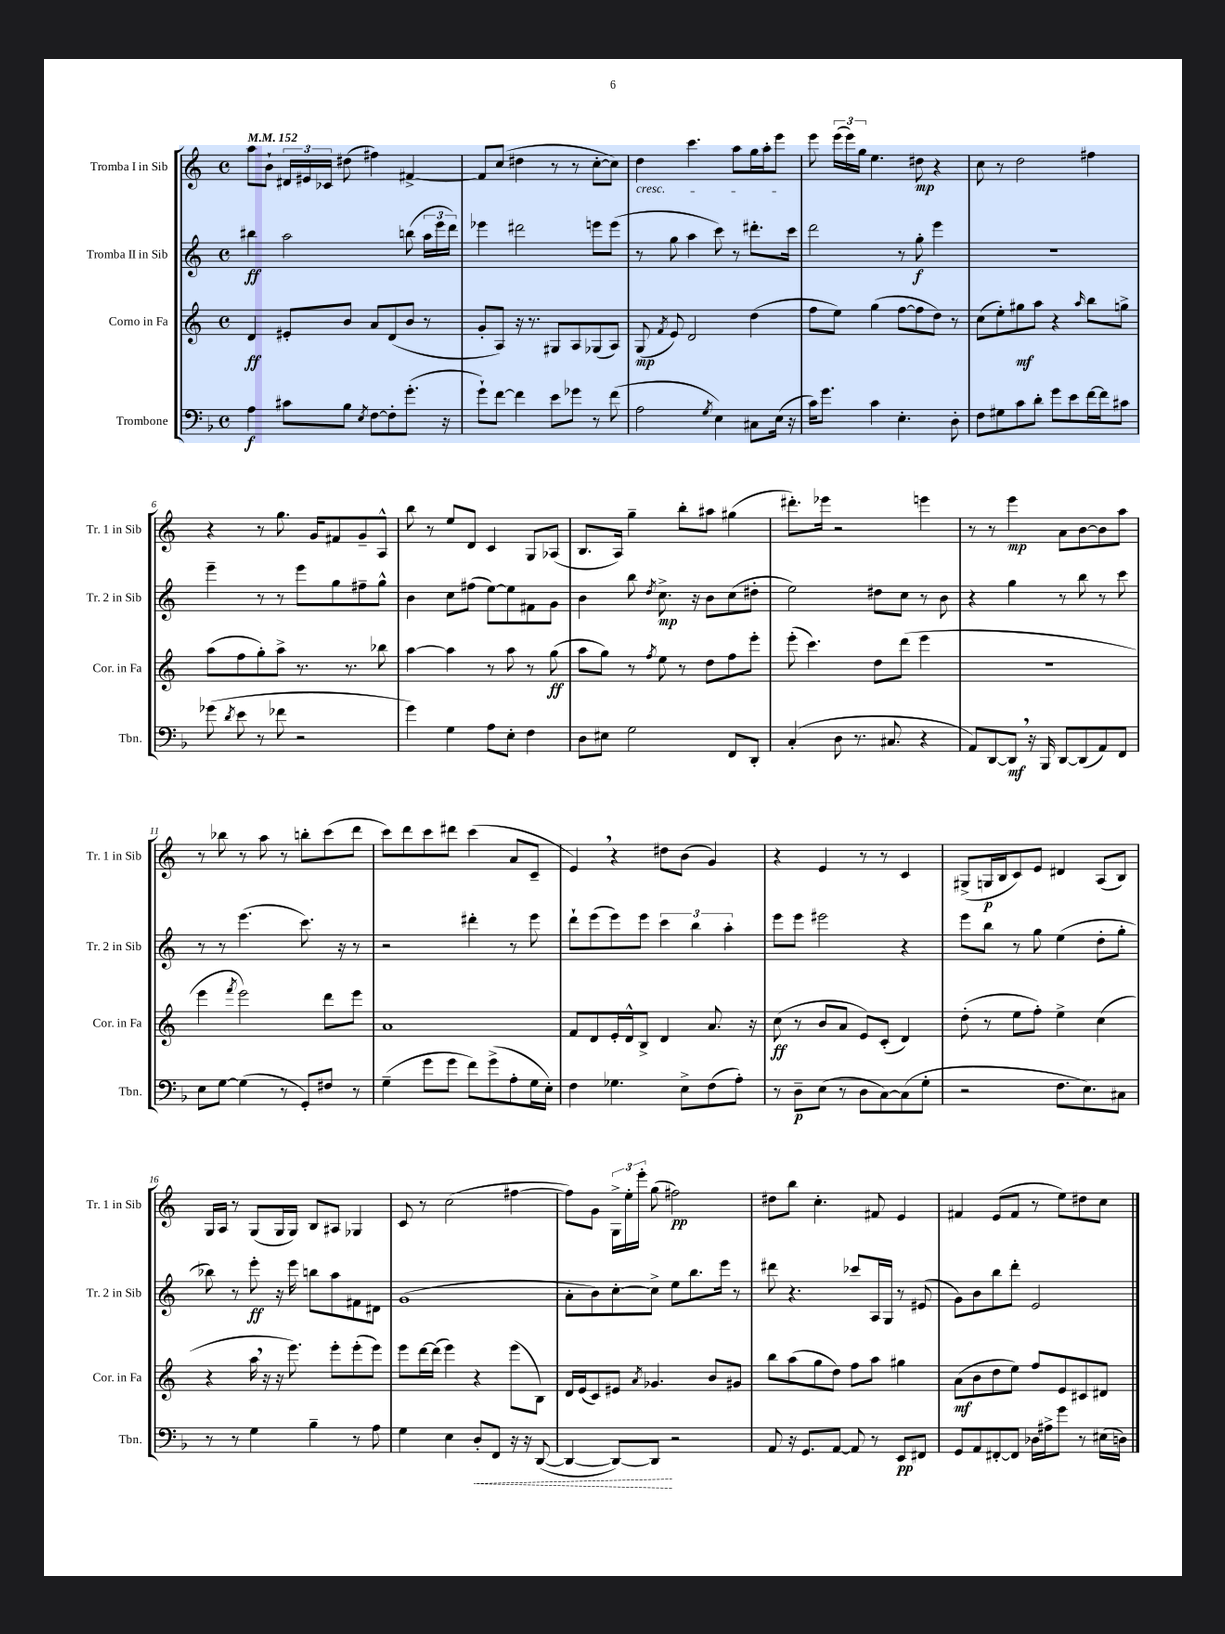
<<
\new StaffGroup <<
\new Staff = "s0" \with { instrumentName = "Tromba I in Sib" shortInstrumentName = "Tr. 1 in Sib" } {
    \clef treble \key c \major \defaultTimeSignature \time 4/4 \tempo 4 = 152
    \autoBeamOff a''8[ b'8]-! \tuplet 3/2 { dis'16[ eis'16 ces'16] } dis''8( fis''4) fis'4~-> |
    fis'8[ c''8]( dis''4 r8 r8 c''8[~-. c''8]) |
    d''4\cresc c'''4. a''8[ g''16 a''16-. e'''8]\! |
    e'''8 \tuplet 3/2 { e'''16[( e'''16) g''16] } e''4. dis''8\mp r4 |
    c''8 r8 d''2 fis''4 |
    r4 r8 g''8. g'16[ fis'8 g'8-- a8]-^ |
    b''8 r8 e''8[ d'8] c'4 g8[ aes8]( |
    b8.[ a16]) g''4-- b''8[-. ais''8] gis''4( |
    dis'''8.[-.) ees'''16] r2 e'''4 |
    r8 r8 e'''4\mp a'8[ b'8~ b'8 a''8] |
    r8 bes''8 r8 a''8 r8 b''8[-. c'''8( d'''8] |
    c'''8[) d'''8 c'''8 dis'''8] c'''4( a'8[ c'8]-- |
    e'4) \breathe r4 dis''8[ b'8]( g'4) |
    r4 e'4 r8 r8 c'4 |
    gis8[->( g16\p b16 c'8) e'8] dis'4 a8[( b8]) |
    g16[ a16] r8 g8[( g16 g16]) b8[ ais8] ges4 |
    c'8 r8 c''2( fis''4~ |
    fis''8[) g'8] \tuplet 3/2 { g16[-> e''16-. e'''16]-. } g''8( fis''2\pp) |
    dis''8[ b''8] c''4.-. fis'8 e'4 |
    fis'4 e'8[( fis'8] r8 e''8[) dis''8 c''8] \bar "|." |
}
\new Staff = "s1" \with { instrumentName = "Tromba II in Sib" shortInstrumentName = "Tr. 2 in Sib" } {
    \clef treble \key c \major \defaultTimeSignature \time 4/4
    \autoBeamOff bis''4\ff a''2 b''8( \tuplet 3/2 { a''16[ e'''16 d'''16]) } |
    ees'''4 dis'''2 e'''8[ e'''8]( |
    r8 g''8 a''4 c'''8) r8 dis'''8.[-. c'''16] |
    d'''2 r8 g''8-.\f e'''4 |
    R1 |
    e'''4-- r8 r8 e'''8[ g''8 fis''8-- g''8]-^ |
    b'4 c''8[ fis''8]( e''8[~) e''8 fis'8 g'8] |
    b'4 b''8 \acciaccatura { d''8 } c''8.->\mp r16 b'8[ c''8( dis''8]-. |
    e''2) dis''8[ c''8] r8 b'8 |
    r4 g''4 r8 b''8 r8 c'''8 |
    r8 r8 e'''4.( c'''8.) r16 r8 |
    r2 dis'''4-. r8 e'''8 |
    d'''8[-! e'''8( e'''8) e'''8] \tuplet 3/2 { c'''4 b''4 a''4-. } |
    e'''8[ e'''8] eis'''2 r4 |
    e'''8[ b''8] r8 g''8 e''4( d''8[-. g''8]-. |
    bes''8) r8 e'''8-.\ff r16 e'''16 b''8[ a''8 fis'8 dis'8] |
    g'1( |
    a'8[-. b'8) c''8~-. c''8]-> e''8[ b''8. e'''16] r8 |
    dis'''8 r4. ces'''8[ a16 g16] r8 eis'8( |
    g'8[) b'8 b''8 d'''8]-. e'2 \bar "|." |
}
\new Staff = "s2" \with { instrumentName = "Corno in Fa" shortInstrumentName = "Cor. in Fa" } {
    \clef treble \key c \major \defaultTimeSignature \time 4/4
    \autoBeamOff d'4\ff eis'8[-. b'8] a'8[ d'8( b'8] r8 |
    g'8[-. a8]) r16 r8. gis8[ a8 ges8( a8]) |
    g8\mp( \acciaccatura { f'8 } e'8) d'2 d''4( |
    f''8[ e''8]) g''4( f''8[~ f''8 d''8]) r8 |
    c''8[( e''8-.) gis''8\mf a''8] r4 \grace { a''16 } b''8[ g''8]-> |
    a''8[( f''8 g''8-.) a''8]-> r8. r8. bes''8 |
    a''4~ a''4 r8 a''8 r8 g''8\ff( |
    a''8[ g''8]) r8 \acciaccatura { f''8 } e''8 r8 d''8[ f''8 e'''8]-. |
    e'''8-.( c'''4.) d''8[ d'''8]( e'''4 |
    r1 |
    e'''4 \acciaccatura { f'''8 } e'''2) d'''8[ e'''8] |
    a'1 |
    f'8[ d'8 e'16-. d'16-^ b8]-> d'4 a'8. r16 |
    c''8\ff( r8 b'8[ a'8] e'8[) c'8]-.( d'4) |
    d''8-.( r8 e''8[ f''8]-.) e''4-> c''4( |
    r4 a''16 \breathe r16 r16 e'''8.) e'''8[-. e'''8-.( e'''8]) |
    e'''8[ d'''16~ d'''16]( e'''4) r4 e'''8[( b8]) |
    d'16[ e'16( c'8) eis'8] \acciaccatura { a'8 } ges'4. b'8[ gis'8] |
    b''8[ a''8( g''8 d''8]) f''8[ a''8] gis''4 |
    a'8[\mf( b'8 d''8 e''8]) f''8[ e'8 cis'8 dis'8] \bar "|." |
}
\new Staff = "s3" \with { instrumentName = "Trombone" shortInstrumentName = "Tbn." } {
    \clef bass \key f \major \defaultTimeSignature \time 4/4
    \autoBeamOff a4\f cis'8[ bes8] \acciaccatura { e8 } f8[~ f8-. g'8.]-.( r16 |
    g'8[-!) f'8]~ f'4 e'8[ ges'8] r8 f'8( |
    a2 \acciaccatura { g8 } e4) cis8[ e16]( r16 |
    c'16[) g'8.] c'4 e4.-. d8-. |
    f8[ gis8 c'8 d'8]-. g'8[ e'8 f'16~ f'16 cis'8] |
    ges'8( \acciaccatura { d'8 } e'8 r8 fes'8 r2 |
    g'4) g4 a8[ e8]-. f4 |
    d8[ eis8] g2 f,8[ d,8]-. |
    c4-.( d8 r8. cis8. r4 |
    a,8[) d,8~ d,8]\mf \breathe r16 bes,,16 d,8[~ d,8( a,8) f,8] |
    e8[ g8]~ g4( r8 g,8[-.) fis8] r8 |
    g4--( g'8[ g'8] f'8[) g'8->( a8-. g16 e16]-.) |
    f4 ges4. e8[-> f8( a8]-.) |
    r8 d8[--\p e8]( r8 d8[ c8~) c8( g8]-. |
    r2 f8.[ e8.) cis8] |
    r8 r8 g4 bes4-- r8 a8 |
    g4 e4 \once \override Hairpin.style = #'dashed-line d8[-.\< f,8] r16 r16 d,8~( |
    d,4~ d,8[~) d,8]\! r2 |
    a,8 r16 g,8.[ a,8]~ a,8 r8 e,8[\pp fis,8] |
    g,8[ a,8 fis,8~-. fis,8] des16[ ais16-> g'8] r8 eis16[( d16]) \bar "|." |
}
>>
>>
